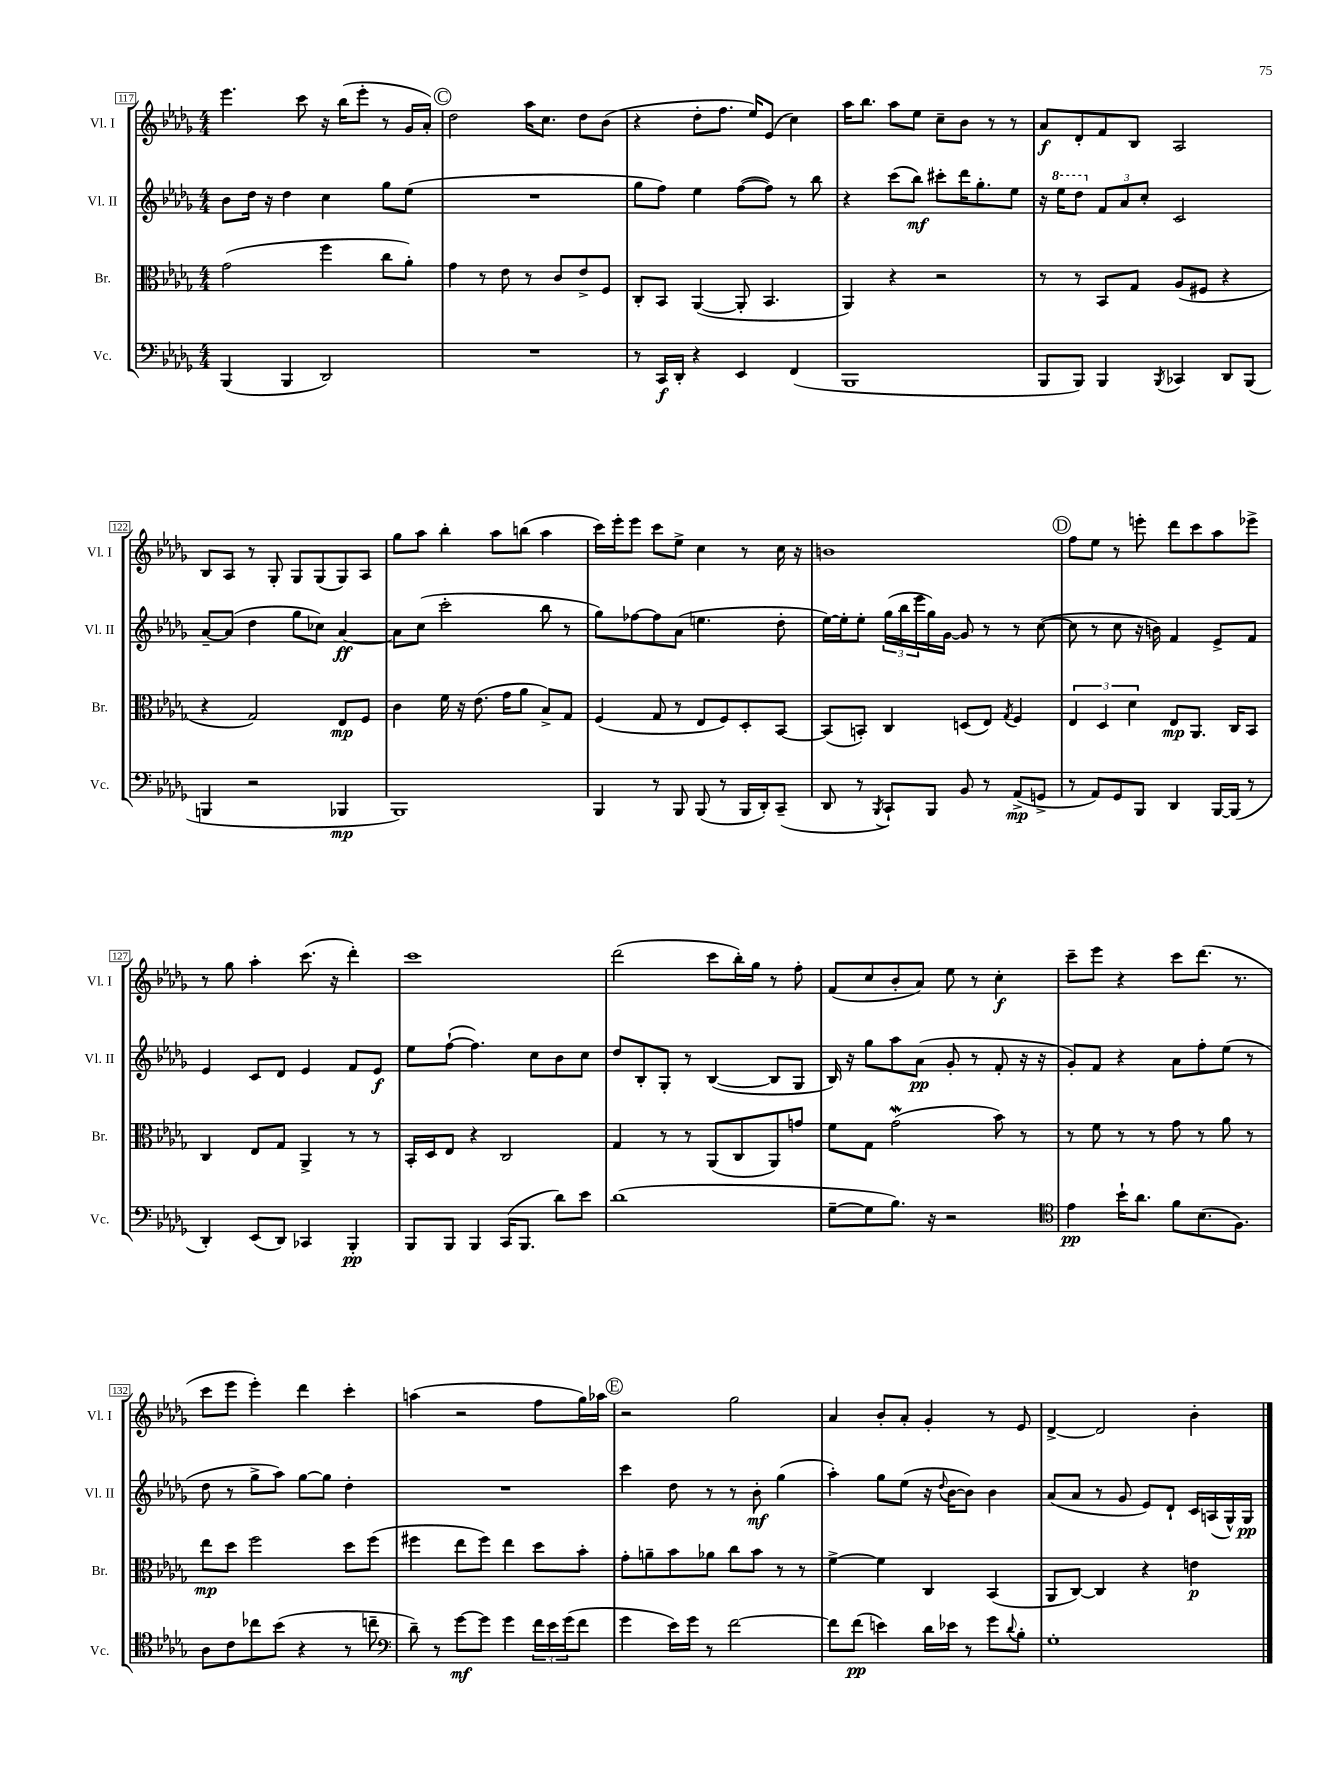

**kern	**kern	**kern	**kern
*staff4	*staff3	*staff2	*staff1
*clefF4	*clefC3	*clefG2	*clefG2
*k[b-e-a-d-g-]	*k[b-e-a-d-g-]	*k[b-e-a-d-g-]	*k[b-e-a-d-g-]
*M4/4	*M4/4	*M4/4	*M4/4
(4BBB-	(2g-	8b-	4.eee-
.	.	16dd-	.
.	.	16r	.
4BBB-	.	4dd-	.
.	.	.	8ccc
2DD-)	4ff	4cc	16r
.	.	.	(16bb-
.	.	.	8eee-'
.	8cc	8gg-	8r
.	8a-')	(8ee-	16g-
.	.	.	16a-')
=	=	=	=
1r	4g-	1r	2dd-
.	8r	.	.
.	8e-	.	.
.	8r	.	16aa-
.	.	.	8.cc
.	8c	.	.
.	8e-^	.	8dd-
.	8F	.	(8b-
=	=	=	=
8r	8C'	8gg-	4r
16CC	8BB-	8ff)	.
16DD-'	.	.	.
4r	([4AA-	4ee-	8dd-'
.	.	.	8.ff
4EE-	8AA-']	([8ff	.
.	.	.	16ee-)
.	4.BB-	8ff])	(8e-
(4FF	.	8r	4cc)
.	.	8bb-	.
=	=	=	=
1BBB-	4AA-)	4r	16aa-
.	.	.	8.bb-
.	4r	(8ccc	8aa-
.	.	8bb-)	8ee-
.	2r	8ccc#'	8cc~
.	.	16ddd-	8b-
.	.	8.gg-'	.
.	.	.	8r
.	.	8ee-	8r
=	=	=	=
8BBB-	8r	16r	8a-
.	.	16eee-	.
8BBB-)	8r	8ddd-	8d-'
4BBB-	8BB-	12f	8f
.	.	12a-	.
.	8G-	.	8B-
.	.	12cc'	.
8qBBB-	.	.	.
4CC-	(8A-	2c	2A-
.	8F#	.	.
8DD-	4r	.	.
(8BBB-	.	.	.
=	=	=	=
4BBB	4r	[8a-~	8B-
.	.	(8a-]	8A-
2r	2G-)	4dd-	8r
.	.	.	8G-'
.	.	8gg-	8G-
.	.	8cc-)	(8G-
4BBB-	8E-	[4a-	8G-)
.	8F	.	8A-
=	=	=	=
1BBB-)	4c	8a-]	8gg-
.	.	(8cc	8aa-
.	16f	2ccc'	4bb-'
.	16r	.	.
.	(8.e-	.	.
.	.	.	8aa-
.	16g-	.	.
.	8a-	.	(8bb
.	8B-^)	8bb-	4aa-
.	8G-	8r	.
=	=	=	=
4BBB-	(4F	8gg-)	16ccc)
.	.	.	16eee-'
.	.	[8ff-	8eee-
8r	8G-	8ff-]	8ccc
8BBB-	8r	(8a-	8ee-^
(8BBB-	8E-	4.ee	4cc
8r	8F)	.	.
16BBB-	8D-'	.	8r
16DD-')	.	.	.
(8CC~	[8BB-	8dd-'	16cc
.	.	.	16r
=	=	=	=
8DD-	(8BB-]	[16ee-)	1b
.	.	16ee-']	.
8r	8BB')	8ee-'	.
8qBBB-	.	.	.
8CC`)	4C	(24gg-	.
.	.	24bb-	.
.	.	24eee-	.
8BBB-	.	16gg-)	.
.	.	[16g-	.
8BB-	(8D	8g-]	.
8r	8E-)	8r	.
.	8qG-	.	.
(8AA-^	4F	8r	.
8GG^	.	([8cc	.
=	=	=	=
8r	6E-	8cc]	8ff
8AA-)	.	8r	8ee-
.	6D-	.	.
8GG-	.	8cc	8r
.	6d-	.	.
8BBB-	.	16r	8eee'
.	.	16b)	.
4DD-	8E-	4f	8ddd-
.	8.AA-	.	8ccc
[16BBB-	.	8e-^	8aa-
(16BBB-]	16C	.	.
8r	8BB-	8f	8eee-^
=	=	=	=
4DD-')	4C	4e-	8r
.	.	.	8gg-
(8EE-	8E-	8c	4aa-'
8DD-)	8G-	8d-	.
4CC-	4AA-^	4e-	(8.ccc
.	.	.	16r
4BBB-'	8r	8f	4ddd-')
.	8r	8e-	.
=	=	=	=
8BBB-	16BB-'	8ee-	1ccc
.	16D-	.	.
8BBB-	8E-	([8ff`	.
4BBB-	4r	4.ff])	.
(16CC	2C	.	.
8.BBB-	.	.	.
.	.	8cc	.
8d-)	.	8b-	.
8e-	.	8cc	.
=	=	=	=
(1d-	4G-	8dd-	(2ddd-
.	.	8B-'	.
.	8r	8G-'	.
.	8r	8r	.
.	(8AA-	([4B-	8ccc
.	8C	.	16bb-')
.	.	.	16gg-
.	8AA-)	8B-]	8r
.	8g	8G-	8ff'
=	=	=	=
[8G-~	8f	16B-)	(8f
.	.	16r	.
8G-]	8G-	8gg-	8cc
8.B-)	(2g-	8aa-	8b-'
.	.	(8a-	8a-)
16r	.	.	.
2r	.	8g-'	8ee-
.	.	8r	8r
.	8b-)	8f'	4cc'
.	8r	16r	.
.	.	16r	.
=	=	=	=
*clefC4	*	*	*
4e-	8r	8g-')	8ccc~
.	8f	8f	8eee-
16b-`	8r	4r	4r
8.a-	.	.	.
.	8r	.	.
8f	8g-	8a-	8ccc
(8.B-	8r	8ff'	(8.ddd-
.	8a-	(8ee-	.
8.F)	.	.	8.r
.	8r	8r	.
=	=	=	=
8A-	8ee-	8dd-	8ccc
8c	8dd-	8r	8eee-
8cc-	2ff	8gg-^	4eee-')
(8b-	.	8aa-)	.
4r	.	[8gg-	4ddd-
.	.	8gg-]	.
8r	8dd-	4dd-'	4ccc'
8cc~	(8ff	.	.
=	=	=	=
*clefF4	*	*	*
8d-~)	4ff#	1r	(4aa
8r	.	.	.
[8g-	8ee-	.	2r
8g-]	8ff#)	.	.
4g-	4ee-	.	.
24f	8dd-	.	8ff
24e-	.	.	.
(24g-	.	.	.
8f	8b-'	.	16gg-)
.	.	.	16aa-
=	=	=	=
4g-	8g-'	4ccc	2r
.	8a~	.	.
16e-)	8b-	8dd-	.
16g-	.	.	.
8r	8a-	8r	.
[2f	8cc	8r	2gg-
.	8b-	8b-'	.
.	8r	(4gg-	.
.	8r	.	.
=	=	=	=
8f]	[4f^	4aa-')	4a-
(8f	.	.	.
4e)	4f]	8gg-	8b-'
.	.	(8ee-	8a-'
16d-	4C	16r	4g-'
.	.	8qqdd-	.
16e-	.	[16b-	.
8r	.	8b-])	.
8g-	(4BB-	4b-	8r
8qqd-	.	.	.
8B-'	.	.	8e-
=	=	=	=
1G-'	8AA-	(8a-	[4d-^
.	[8C)	8a-	.
.	4C]	8r	2d-]
.	.	8g-	.
.	4r	8e-)	.
.	.	8d-`	.
.	4e	16c	4b-'
.	.	(16A	.
.	.	16G-^^)	.
.	.	16G-	.
==	==	==	==
*-	*-	*-	*-
